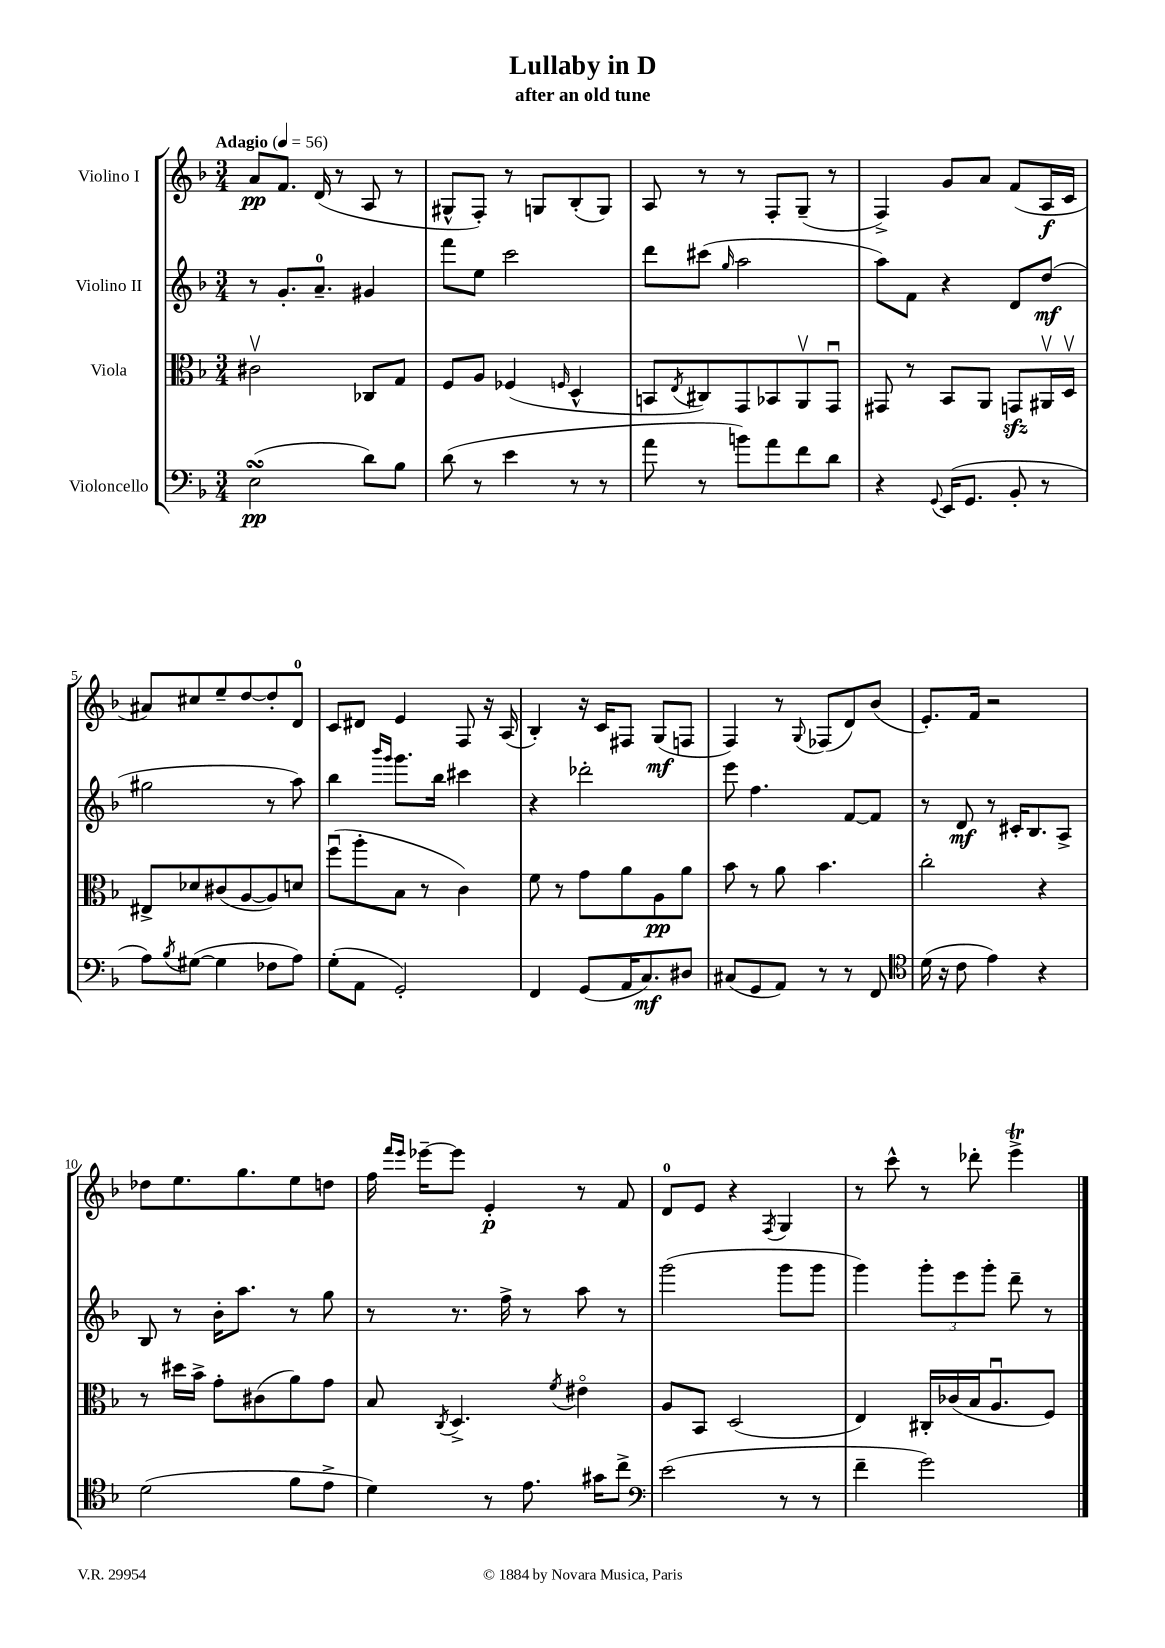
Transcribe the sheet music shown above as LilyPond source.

\header { title = "Lullaby in D" subtitle = "after an old tune" }
<<
\new StaffGroup <<
\new Staff = "s0" \with { instrumentName = "Violino I" } {
    \clef treble \key f \major \numericTimeSignature \time 3/4 \tempo "Adagio" 4 = 56
    a'8\pp f'8. d'16( r8 a8 r8 |
    gis8-^ f8-.) r8 g8 bes8-.( g8) |
    a8 r8 r8 f8-. g8--( r8 |
    f4->) g'8 a'8 f'8( a16\f c'16 |
    ais'8) cis''8 e''8-- d''8~ d''8-. d'8-0 |
    c'8 dis'8 e'4 f8 r16 a16( |
    bes4-.) r16 c'16 fis8 g8\mf( f8 |
    f4) r8 \appoggiatura { g8 } fes8( d'8) bes'8( |
    e'8.-.) f'16 r2 |
    des''8 e''8. g''8. e''8 d''8 |
    f''16 \grace { f'''16 e'''16 } ees'''16~-- ees'''8 e'4-.\p r8 f'8 |
    d'8-0 e'8 r4 \acciaccatura { f8 } g4 |
    r8 c'''8-^ r8 des'''8-. e'''4->\trill \bar "|." |
}
\new Staff = "s1" \with { instrumentName = "Violino II" } {
    \clef treble \key f \major \numericTimeSignature \time 3/4
    r8 g'8.-. a'8.-0-- gis'4 |
    f'''8 e''8 c'''2 |
    d'''8 cis'''8( \grace { g''16 } a''2 |
    a''8) f'8 r4 d'8 d''8\mf( |
    gis''2 r8 a''8) |
    bes''4 \grace { bes'''16 g'''16 } g'''8. bes''16 cis'''4 |
    r4 des'''2-. |
    e'''8 f''4. f'8~ f'8 |
    r8 d'8\mf r8 cis'16-. bes8. a8-> |
    bes8 r8 bes'16-. a''8. r8 g''8 |
    r8 r8. f''16-> r8 a''8 r8 |
    g'''2( g'''8 g'''8 |
    g'''4) \tuplet 3/2 { g'''8-. e'''8 g'''8-. } d'''8-- r8 \bar "|." |
}
\new Staff = "s2" \with { instrumentName = "Viola" } {
    \clef alto \key f \major \numericTimeSignature \time 3/4
    cis'2\upbow ces8 g8 |
    f8 a8 fes4( \grace { f16 } d4-^ |
    b,8 \acciaccatura { e8 } cis8) g,8 bes,8 a,8\upbow g,8\downbow |
    gis,8 r8 bes,8 a,8 g,8\sfz ais,16\upbow d16\upbow |
    eis8-> des'8 cis'8( a8~ a8) d'8 |
    f''8\downbow( a''8-. bes8 r8 c'4) |
    f'8 r8 g'8 a'8 a8\pp a'8 |
    bes'8 r8 a'8 bes'4. |
    c''2-. r4 |
    r8 dis''16 bes'16-> g'8-. cis'8( a'8) g'8 |
    bes8 \acciaccatura { c8 } d4.-> \acciaccatura { f'8 } eis'4\flageolet |
    a8 bes,8 d2( |
    e4) cis16-. ces'16( bes16 a8.\downbow f8) \bar "|." |
}
\new Staff = "s3" \with { instrumentName = "Violoncello" } {
    \clef bass \key f \major \numericTimeSignature \time 3/4
    e2\turn\pp( d'8) bes8 |
    d'8( r8 e'4 r8 r8 |
    a'8 r8 b'8) a'8 f'8 d'8 |
    r4 \appoggiatura { g,8 } e,16( g,8. bes,8-. r8 |
    a8) \acciaccatura { bes8 } gis8~( gis4 fes8 a8) |
    g8-.( a,8 g,2-.) |
    f,4 g,8( a,16 c8.\mf) dis8 |
    cis8( g,8 a,8) r8 r8 f,8 |
    \clef tenor d'16( r16 c'8 e'4) r4 |
    d'2( f'8 e'8-> |
    d'4) r8 e'8. gis'16 c''8-> |
    \clef bass e'2( r8 r8 |
    f'4-- g'2) \bar "|." |
}
>>
>>
